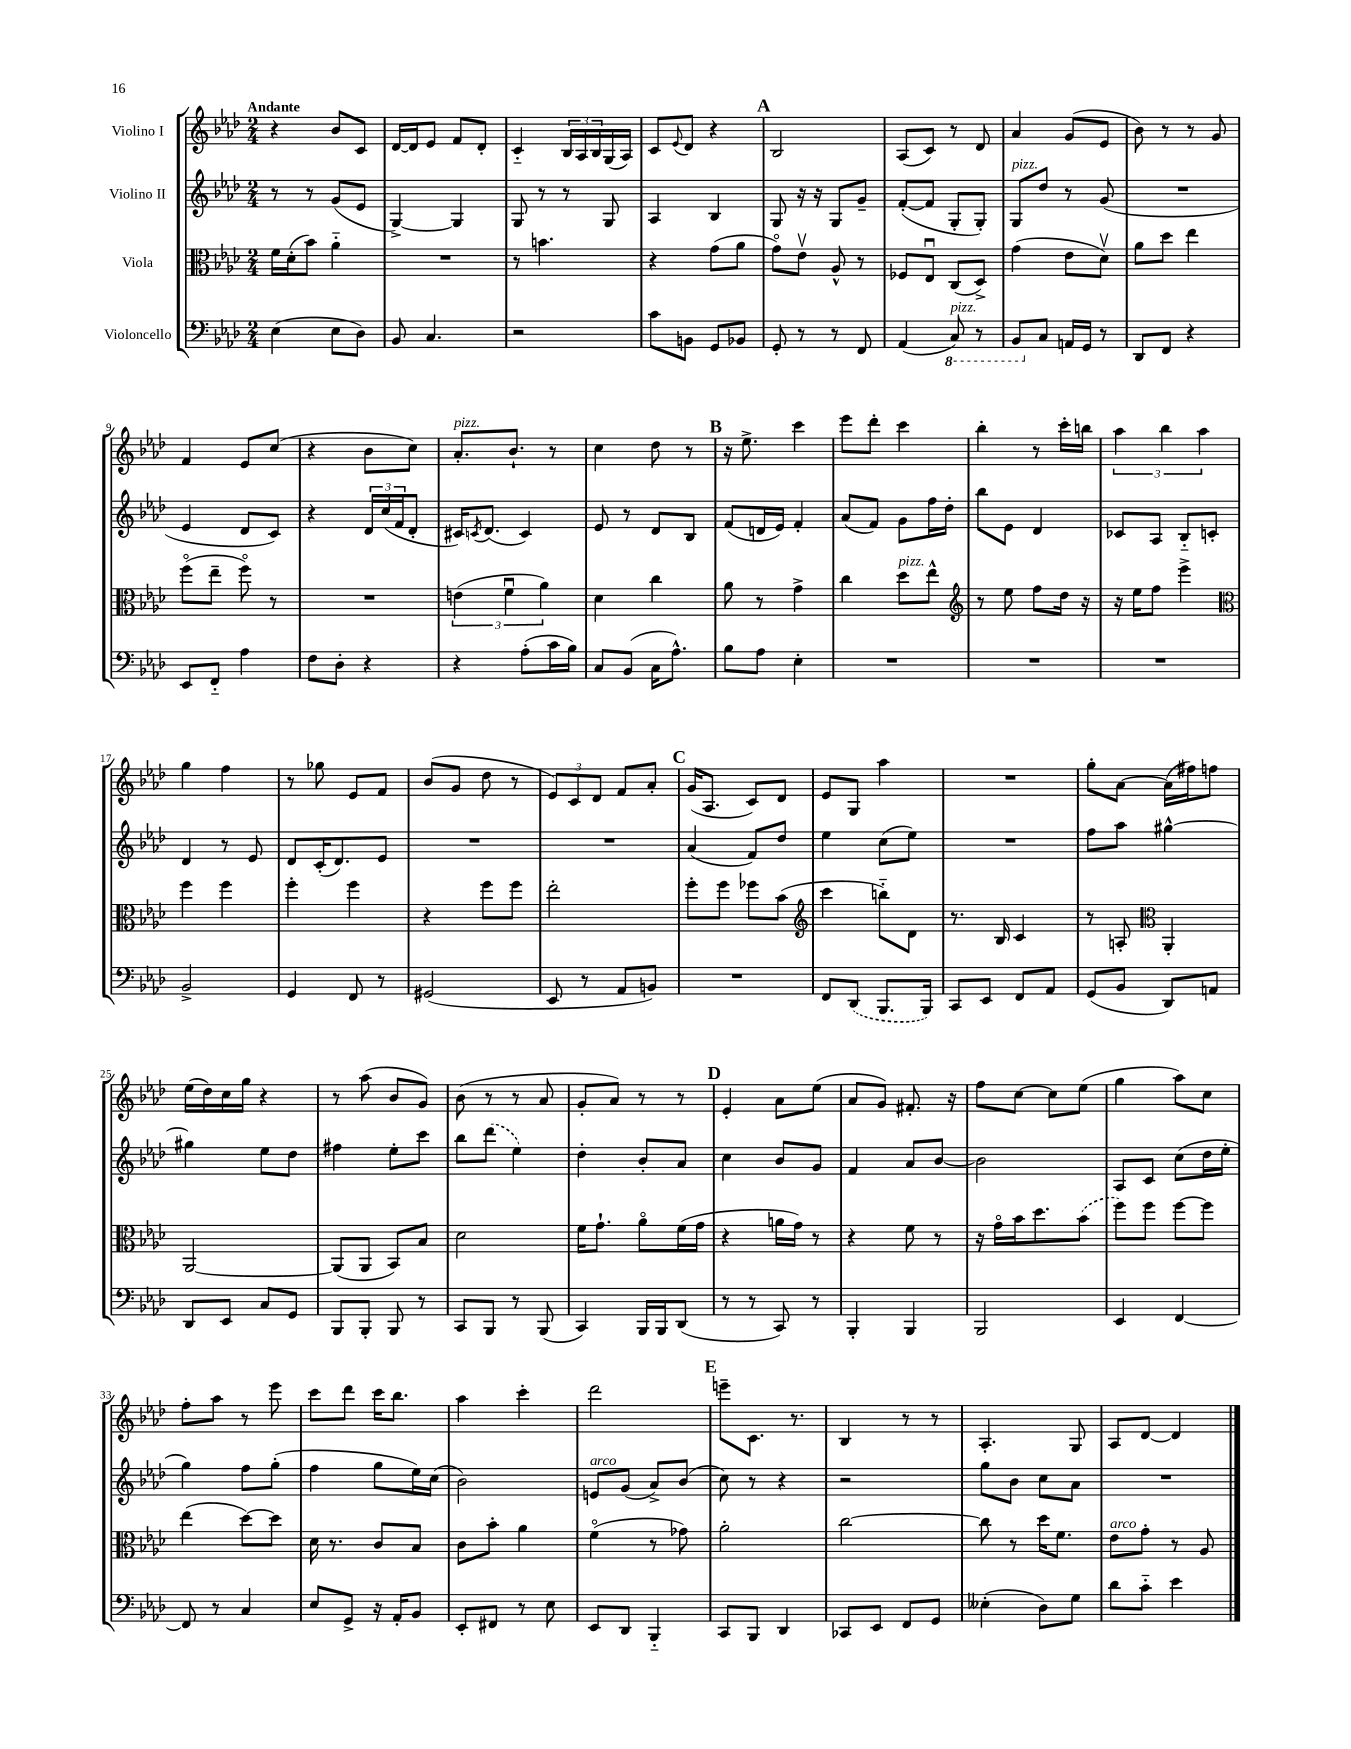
<<
\new StaffGroup <<
\new Staff = "s0" \with { instrumentName = "Violino I" } {
    \clef treble \key aes \major \numericTimeSignature \time 2/4 \tempo "Andante"
    r4 bes'8 c'8 |
    des'16~ des'16 ees'8 f'8 des'8-. |
    c'4-_ \tuplet 3/2 { bes16 aes16 bes16 } g16( aes16) |
    c'8 \appoggiatura { ees'8 } des'8 r4 |
    \mark \markup { \bold "A" } bes2 |
    aes8( c'8) r8 des'8 |
    aes'4 g'8( ees'8 |
    bes'8) r8 r8 g'8 |
    f'4 ees'8 c''8( |
    r4 bes'8 c''8) |
    aes'8.-.^\markup { \italic "pizz." } bes'8.-! r8 |
    c''4 des''8 r8 |
    \mark \markup { \bold "B" } r16 ees''8.-> c'''4 |
    ees'''8 des'''8-. c'''4 |
    bes''4-. r8 c'''16-. b''16 |
    \tuplet 3/2 { aes''4 bes''4 aes''4 } |
    g''4 f''4 |
    r8 ges''8 ees'8 f'8 |
    bes'8( g'8 des''8 r8 |
    \tuplet 3/2 { ees'8) c'8 des'8 } f'8 aes'8-. |
    \mark \markup { \bold "C" } g'16( aes8. c'8) des'8 |
    ees'8 g8 aes''4 |
    R2 |
    g''8-. aes'8~ aes'16( fis''16) f''8 |
    ees''16( des''16) c''16 g''16 r4 |
    r8 aes''8( bes'8 g'8) |
    bes'8( r8 r8 aes'8 |
    g'8-. aes'8) r8 r8 |
    \mark \markup { \bold "D" } ees'4-. aes'8 ees''8( |
    aes'8 g'8) fis'8.-. r16 |
    f''8 c''8~ c''8 ees''8( |
    g''4 aes''8) c''8 |
    f''8-. aes''8 r8 ees'''8 |
    c'''8 des'''8 c'''16 bes''8. |
    aes''4 c'''4-. |
    des'''2 |
    \mark \markup { \bold "E" } e'''8-- c'8. r8. |
    bes4 r8 r8 |
    aes4.-. g8 |
    aes8 des'8~ des'4 \bar "|." |
}
\new Staff = "s1" \with { instrumentName = "Violino II" } {
    \clef treble \key aes \major \numericTimeSignature \time 2/4
    r8 r8 g'8( ees'8 |
    g4~->) g4 |
    g8 r8 r8 g8 |
    aes4 bes4 |
    \mark \markup { \bold "A" } g8 r16 r16 g8 g'8-- |
    f'8~-.( f'8 g8-. g8-.) |
    g8^\markup { \italic "pizz." } des''8 r8 g'8( |
    R2 |
    ees'4 des'8 c'8) |
    r4 \tuplet 3/2 { des'16 c''16( f'16 } des'8-. |
    cis'16) \acciaccatura { c'8 } des'8.( c'4) |
    ees'8 r8 des'8 bes8 |
    \mark \markup { \bold "B" } f'8( d'16 ees'16) f'4-. |
    aes'8( f'8) g'8 f''16 des''16-. |
    bes''8 ees'8 des'4 |
    ces'8 aes8 bes8-_ c'8-. |
    des'4 r8 ees'8 |
    des'8 c'16-.( des'8.) ees'8 |
    R2 |
    R2 |
    \mark \markup { \bold "C" } aes'4( f'8) des''8 |
    ees''4 c''8( ees''8) |
    R2 |
    f''8 aes''8 gis''4~-^ |
    gis''4 ees''8 des''8 |
    fis''4 ees''8-. c'''8 |
    bes''8 \once \slurDashed des'''8( ees''4) |
    des''4-. bes'8-. aes'8 |
    \mark \markup { \bold "D" } c''4 bes'8 g'8 |
    f'4 aes'8 bes'8~ |
    bes'2 |
    aes8 c'8 c''8( des''16 ees''16-. |
    g''4) f''8 g''8-.( |
    f''4 g''8 ees''16) c''16( |
    bes'2) |
    e'8^\markup { \italic "arco" } g'8( aes'8->) bes'8( |
    \mark \markup { \bold "E" } c''8) r8 r4 |
    r2 |
    g''8 bes'8 c''8 aes'8 |
    R2 \bar "|." |
}
\new Staff = "s2" \with { instrumentName = "Viola" } {
    \clef alto \key aes \major \numericTimeSignature \time 2/4
    f'16 des'16-.( bes'8) aes'4-_ |
    R2 |
    r8 b'4. |
    r4 g'8( aes'8 |
    \mark \markup { \bold "A" } g'8\flageolet) ees'8\upbow aes8-^ r8 |
    fes8 ees8\downbow c8( des8->) |
    g'4( ees'8 des'8\upbow) |
    aes'8 des''8 ees''4 |
    f''8\flageolet( ees''8-- f''8\flageolet) r8 |
    R2 |
    \tuplet 3/2 { e'4( f'4\downbow aes'4) } |
    des'4 c''4 |
    \mark \markup { \bold "B" } aes'8 r8 g'4-> |
    c''4 des''8^\markup { \italic "pizz." } ees''8-^ |
    \clef treble r8 ees''8 f''8 des''16 r16 |
    r16 ees''16 f''8 ees'''4-> |
    \clef alto f''4 f''4 |
    f''4-. f''4 |
    r4 f''8 f''8 |
    ees''2-. |
    \mark \markup { \bold "C" } f''8-. f''8 fes''8 bes'8( |
    \clef treble c'''4 b''8-_) des'8 |
    r8. bes16 c'4 |
    r8 a8-. \clef alto aes,4-. |
    aes,2~ |
    aes,8( aes,8 bes,8) bes8 |
    des'2 |
    f'16 g'8.-! aes'8\flageolet f'16( g'16 |
    \mark \markup { \bold "D" } r4 a'16 g'16) r8 |
    r4 f'8 r8 |
    r16 g'16\flageolet bes'16 des''8. \once \slurDashed bes'8( |
    f''8) f''8 f''8~ f''8 |
    ees''4( des''8~) des''8 |
    des'16 r8. c'8 bes8 |
    c'8 bes'8-. aes'4 |
    f'4\flageolet( r8 ges'8) |
    \mark \markup { \bold "E" } aes'2-. |
    c''2~ |
    c''8 r8 des''16 f'8. |
    ees'8^\markup { \italic "arco" } g'8-. r8 aes8 \bar "|." |
}
\new Staff = "s3" \with { instrumentName = "Violoncello" } {
    \clef bass \key aes \major \numericTimeSignature \time 2/4
    ees4( ees8 des8) |
    bes,8 c4. |
    r2 |
    c'8 b,8 g,8 bes,8 |
    \mark \markup { \bold "A" } g,8-. r8 r8 f,8 |
    aes,4( \ottava #-1 c,8^\markup { \italic "pizz." }) r8 |
    bes,,8 \ottava #0 c8 a,16 g,16 r8 |
    des,8 f,8 r4 |
    ees,8 f,8-_ aes4 |
    f8 des8-. r4 |
    r4 aes8-.( c'16 bes16) |
    c8 bes,8( c16 aes8.-^) |
    \mark \markup { \bold "B" } bes8 aes8 ees4-. |
    R2 |
    R2 |
    R2 |
    bes,2-> |
    g,4 f,8 r8 |
    gis,2( |
    ees,8 r8 aes,8 b,8) |
    \mark \markup { \bold "C" } R2 |
    f,8 \once \slurDashed des,8( bes,,8. bes,,16) |
    c,8 ees,8 f,8 aes,8 |
    g,8( bes,8 des,8) a,8 |
    des,8 ees,8 c8 g,8 |
    bes,,8 bes,,8-. bes,,8 r8 |
    c,8 bes,,8 r8 bes,,8( |
    c,4) bes,,16 bes,,16 des,8( |
    \mark \markup { \bold "D" } r8 r8 c,8) r8 |
    bes,,4-. bes,,4 |
    bes,,2 |
    ees,4 f,4~ |
    f,8 r8 c4 |
    ees8 g,8-> r16 aes,16-. bes,8 |
    ees,8-. fis,8 r8 ees8 |
    ees,8 des,8 bes,,4-_ |
    \mark \markup { \bold "E" } c,8 bes,,8 des,4 |
    ces,8 ees,8 f,8 g,8 |
    eeses4-.( des8) g8 |
    des'8 c'8-_ ees'4 \bar "|." |
}
>>
>>
